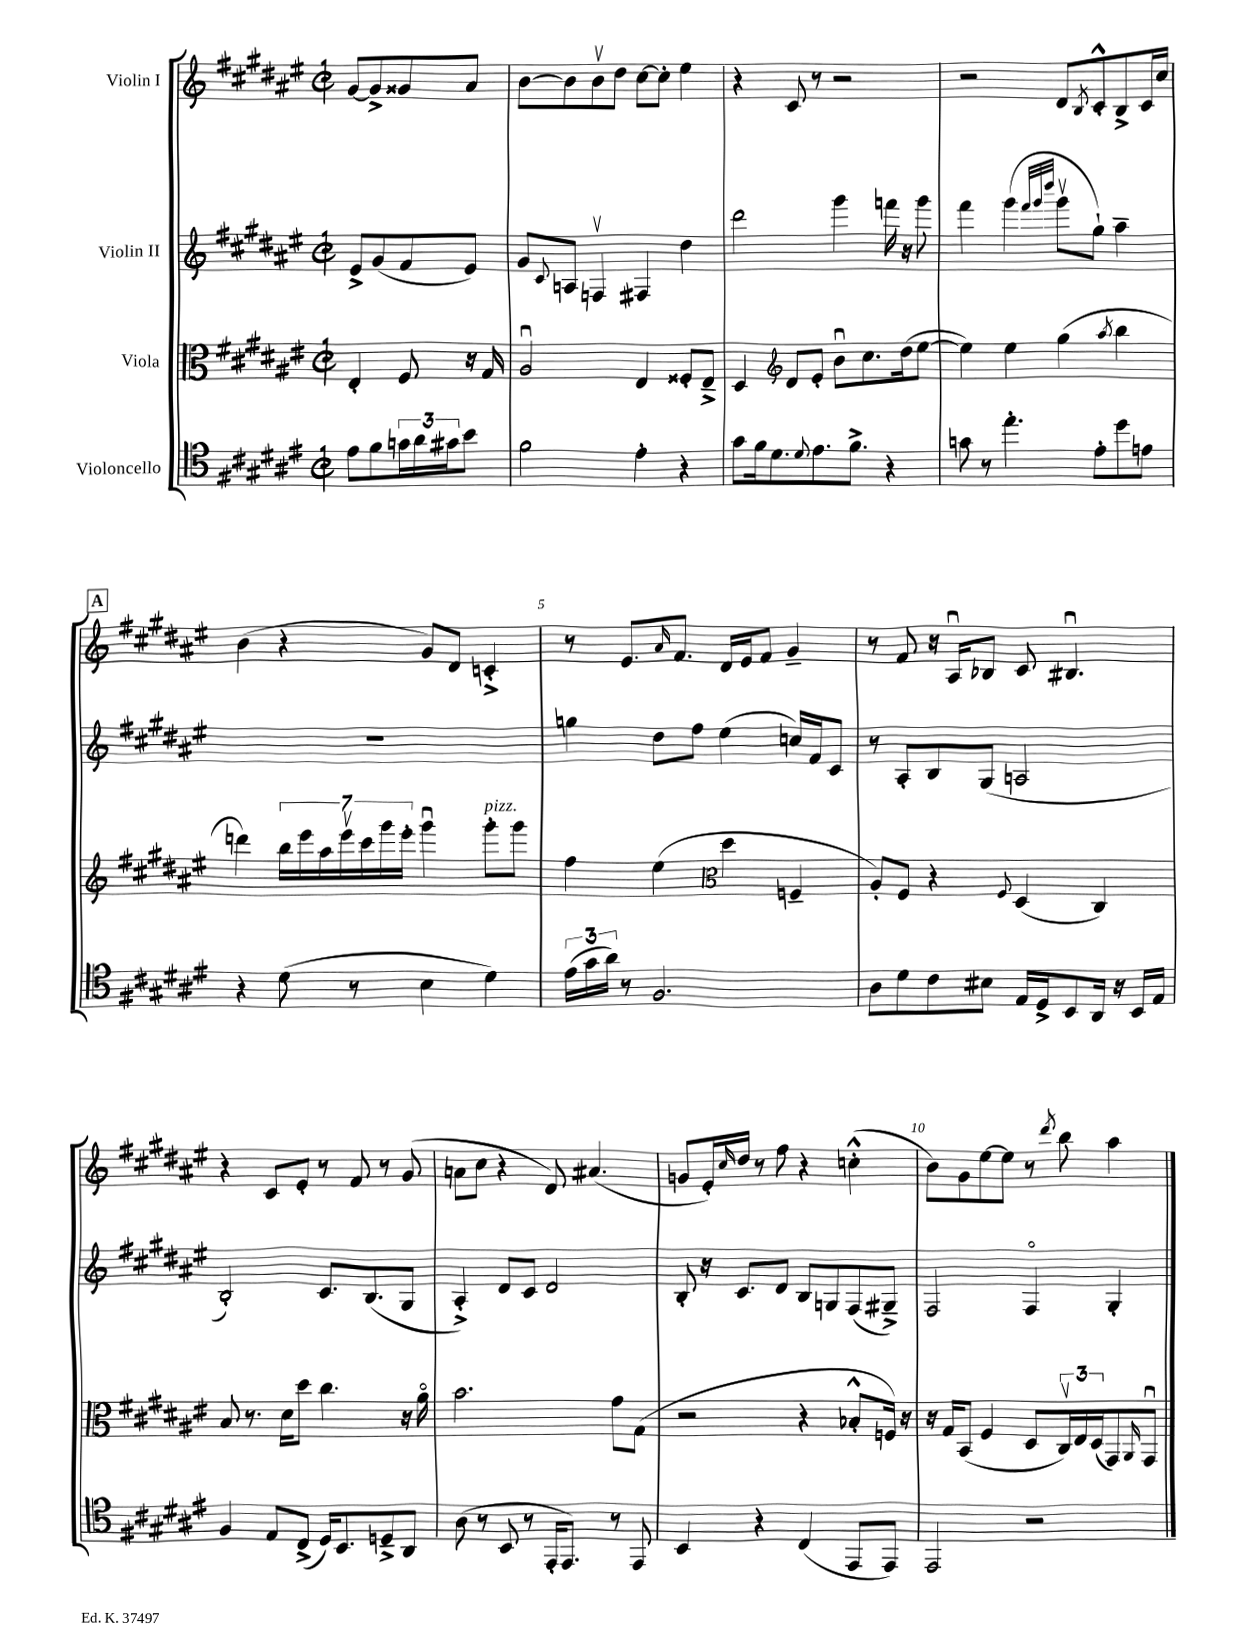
<<
\new StaffGroup <<
\new Staff = "s0" \with { instrumentName = "Violin I" } {
    \clef treble \key fis \major \defaultTimeSignature \time 2/2 \partial 2
    gis'8~ gis'8-> gisis'8 ais'8 |
    b'8~ b'8 b'8\upbow dis''8 cis''8~ cis''8-. eis''4 |
    r4 cis'8 r8 r2 |
    r2 dis'8 \acciaccatura { b8 } cis'8-.-^ b8-> cis'16 cis''16 |
    \mark \markup { \box "A" } b'4( r4 gis'8) dis'8 c'4-.-> |
    r8 eis'8. \grace { ais'16 } fis'8. dis'16 eis'16 fis'8 gis'4-- |
    r8 fis'8 r16 ais16\downbow bes8 cis'8 bis4.\downbow |
    r4 cis'8 eis'8-. r8 fis'8 r8 gis'8( |
    a'8 cis''8 r4 dis'8) ais'4.( |
    g'8 eis'16-.) \grace { cis''16 } dis''16 r8 fis''8 r4 c''4-.-^( |
    b'8) gis'8 eis''8~ eis''8 r8 \acciaccatura { dis'''8 } b''8 ais''4 \bar "|." |
}
\new Staff = "s1" \with { instrumentName = "Violin II" } {
    \clef treble \key fis \major \defaultTimeSignature \time 2/2 \partial 2
    eis'8-> gis'8( fis'8 eis'8) |
    gis'8 \appoggiatura { cis'8 } a8 f4\upbow fis4 dis''4 |
    dis'''2 gis'''4 f'''16 r16 gis'''8 |
    fis'''4 gis'''4( \grace { fis'''32 gis'''32 dis''''32 } gis'''8\upbow gis''8-!) ais''4-- |
    \mark \markup { \box "A" } R1 |
    g''4 dis''8 fis''8 eis''4( c''16) fis'16 cis'8 |
    r8 ais8-. b8 gis8( a2 |
    b2-.) cis'8. b8.( gis8 |
    ais4-.->) dis'8 cis'8 dis'2 |
    b8-. r16 cis'8. dis'8 b8 g8 fis8( gis8--->) |
    fis2 fis4\flageolet gis4-. \bar "|." |
}
\new Staff = "s2" \with { instrumentName = "Viola" } {
    \clef alto \key fis \major \defaultTimeSignature \time 2/2 \partial 2
    eis4-. fis8 r16 gis16 |
    ais2\downbow eis4 fisis8-. eis8---> |
    dis4 \clef treble dis'8 eis'8-. b'8\downbow cis''8. dis''16( eis''8~ |
    eis''4) eis''4 gis''4( \acciaccatura { ais''8 } b''4 |
    \mark \markup { \box "A" } d'''4) \tuplet 7/4 { b''16 eis'''16 ais''16 eis'''16\upbow cis'''16 gis'''16 eis'''16-. } gis'''4\downbow gis'''8-.^\markup { \italic "pizz." } gis'''8 |
    fis''4 eis''4( \clef alto dis''4 f4-- |
    ais8-.) fis8 r4 \appoggiatura { fis8 } dis4( cis4) |
    b8 r8. dis'16 dis''8 cis''4. r16 ais'16\flageolet |
    b'2. gis'8 gis8( |
    r2 r4 bes8-.-^ f16) r16 |
    r16 gis16 b,8( fis4 dis8 \tuplet 3/2 { cis16\upbow) eis16 dis16( } gis,8) \grace { ais,16 } gis,8\downbow \bar "|." |
}
\new Staff = "s3" \with { instrumentName = "Violoncello" } {
    \clef tenor \key fis \major \defaultTimeSignature \time 2/2 \partial 2
    eis'8 fis'8 \tuplet 3/2 { g'16 ais'16 gis'16 } b'8 |
    fis'2 eis'4-. r4 |
    gis'8 fis'16 dis'8. \appoggiatura { dis'8 } eis'8. fis'8.-> r4 |
    g'8 r8 eis''4.-. eis'8-. dis''8 e'8 |
    \mark \markup { \box "A" } r4 dis'8( r8 b4 dis'4) |
    \tuplet 3/2 { eis'16( gis'16 ais'16) } r8 fis2. |
    ais8 dis'8 cis'8 bis8 eis16 dis16-> b,8 ais,16 r16 b,16 eis16 |
    fis4 eis8 cis8->( dis16) b,8. d8---> ais,8 |
    ais8( r8 b,8 r8 eis,16-. eis,8.) r8 eis,8 |
    b,4 r4 cis4( eis,8 eis,8) |
    eis,2 r2 \bar "|." |
}
>>
>>
\layout { \context { \Score \override BarNumber.break-visibility = ##(#f #t #t) barNumberVisibility = #(every-nth-bar-number-visible 5) } }
